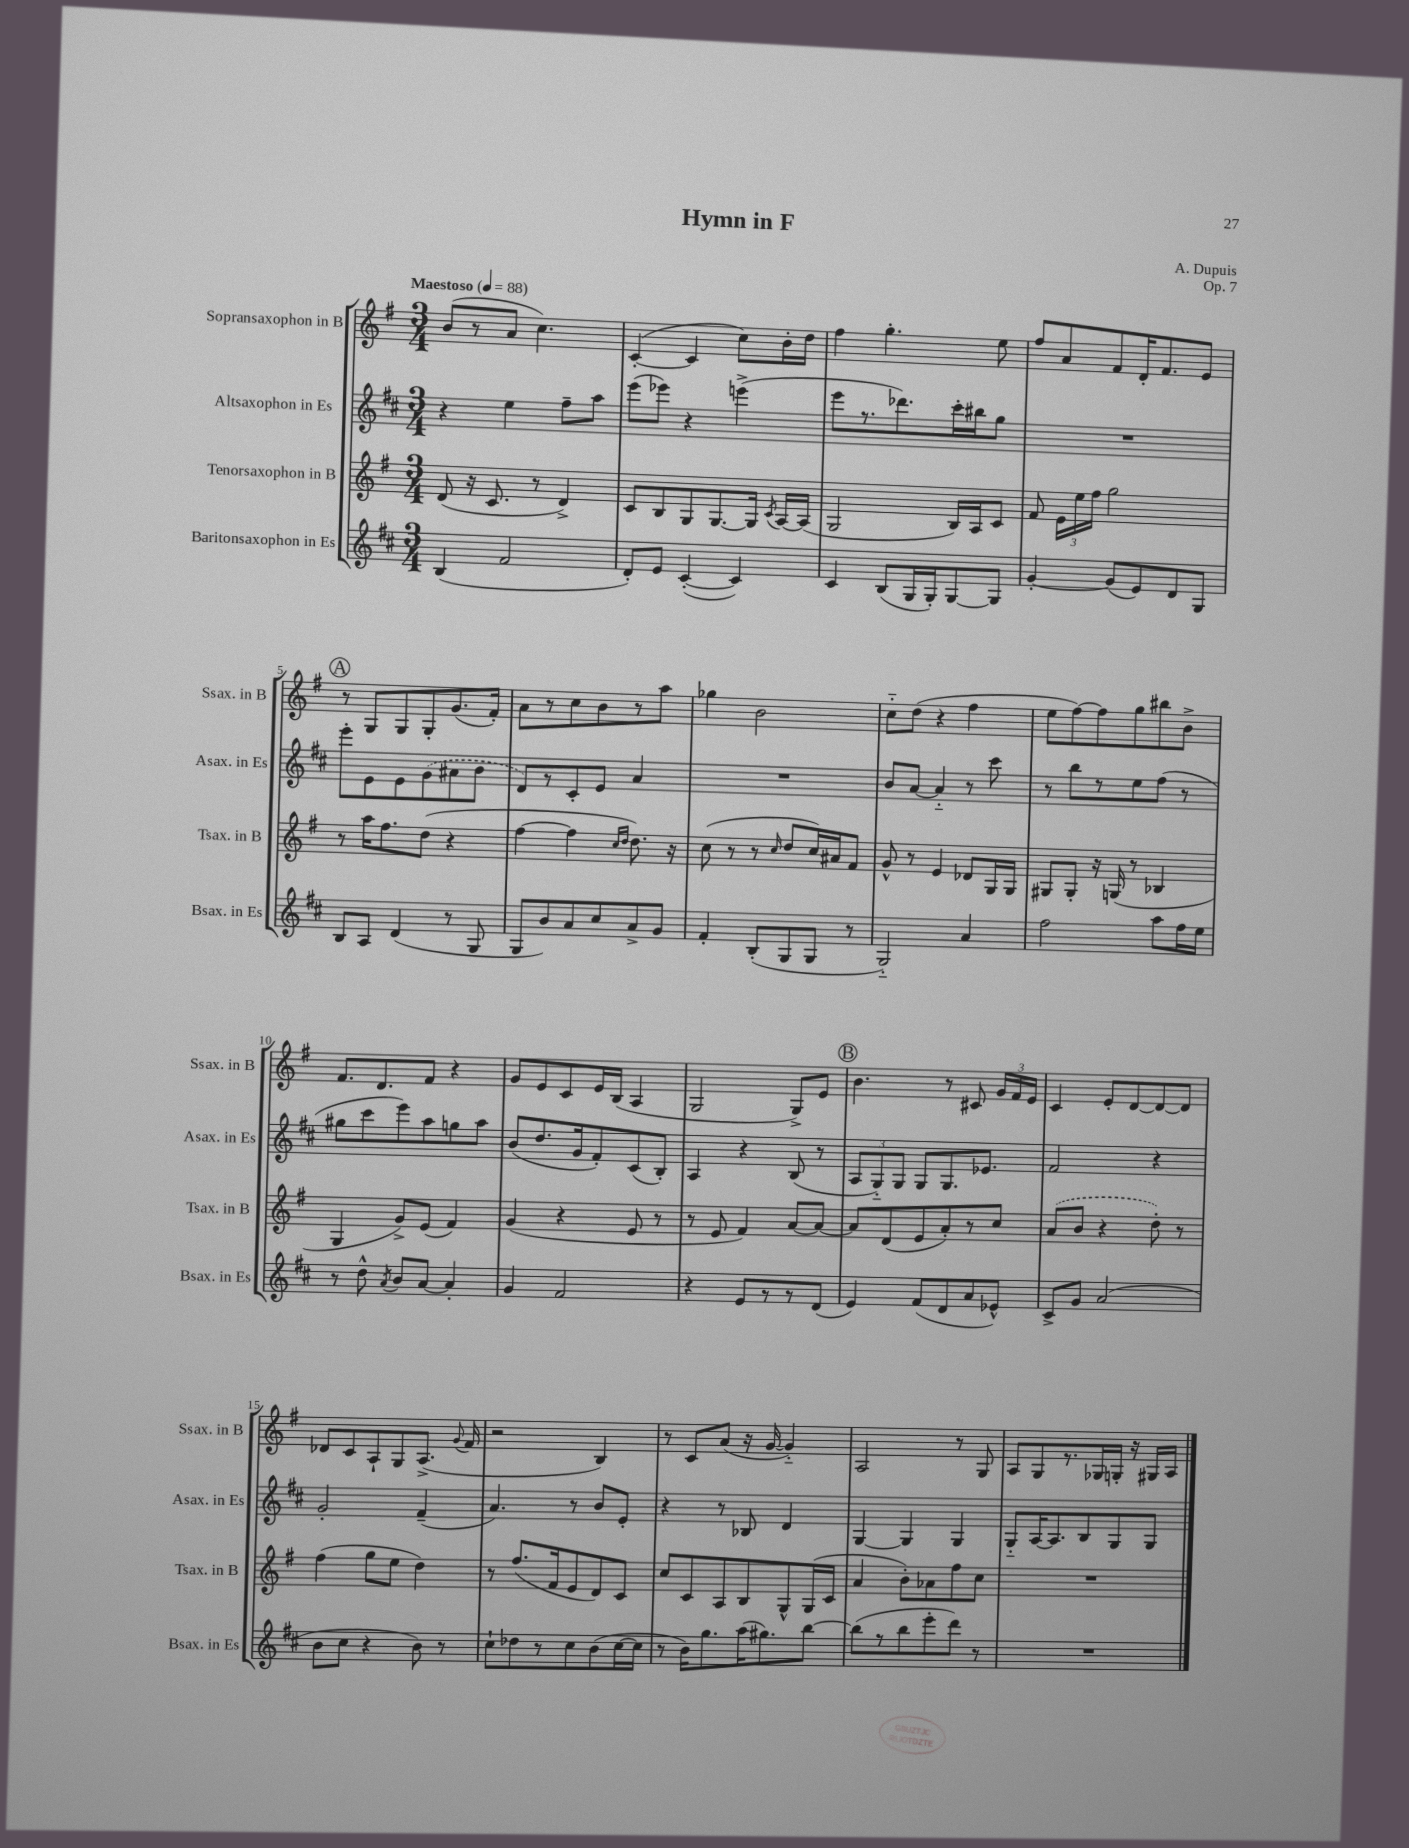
\header { title = "Hymn in F" composer = "A. Dupuis" opus = "Op. 7" }
<<
\new StaffGroup <<
\new Staff = "s0" \with { instrumentName = "Sopransaxophon in B" shortInstrumentName = "Ssax. in B" } {
    \clef treble \key g \major \numericTimeSignature \time 3/4 \tempo "Maestoso" 4 = 88
    \autoBeamOff b'8[( r8 a'8] c''4.) |
    c'4~-.( c'4 c''8[) b'16-. d''16] |
    fis''4 g''4.-. e''8 |
    fis''8[ a'8 fis'8 d'16-. fis'8. e'8] |
    \mark \markup { \circle "A" } r8 g8[ g8 g8-. g'8.( fis'16]-.) |
    a'8[ r8 c''8 b'8 r8 a''8] |
    ges''4 b'2 |
    c''8[-_ d''8]( r4 fis''4 |
    e''8[ fis''8~) fis''8 g''8 bis''8 b'8]-> |
    fis'8.[ d'8. fis'8] r4 |
    g'8[ e'8 c'8 e'16 b16]( a4 |
    g2 g8[->) e'8] |
    \mark \markup { \circle "B" } b'4. r8 cis'8 \tuplet 3/2 { g'16[ fis'16 e'16] } |
    c'4 e'8[-. d'8~ d'8~ d'8] |
    des'8[ c'8 a8-! g8 a8.]->( \appoggiatura { g'8 } fis'16 |
    r2 b4) |
    r8 c'8[ a'8]( r16 g'16~ g'4-_) |
    a2 r8 g8 |
    a8[ g8 r8. ges16 g16]-. r16 gis16[ a16] \bar "|." |
}
\new Staff = "s1" \with { instrumentName = "Altsaxophon in Es" shortInstrumentName = "Asax. in Es" } {
    \clef treble \key d \major \numericTimeSignature \time 3/4
    \autoBeamOff r4 e''4 fis''8[-- a''8] |
    e'''8[( ees'''8]) r4 e'''4->( |
    e'''8[ r8. des'''8.) cis'''16-. bis''16 g''8] |
    R2. |
    \mark \markup { \circle "A" } e'''8[-. e'8 e'8 \once \slurDashed g'8( ais'8 b'8] |
    d'8[) r8 cis'8-. e'8] a'4 |
    R2. |
    b'8[ a'8]~ a'4-_ r8 cis'''8 |
    r8 b''8[ r8 e''8 fis''8]( r8 |
    gis''8[ cis'''8 e'''8) a''8 g''8 a''8] |
    b'8[( d''8. g'16 fis'8-.) cis'8( b8]-.) |
    a4 r4 b8( r8 |
    \mark \markup { \circle "B" } \tuplet 3/2 { a8[ g8-_) g8] } g8[ g8. ees'8.] |
    fis'2 r4 |
    g'2-. fis'4--( |
    a'4.) r8 b'8[ e'8]-. |
    r4 r8 bes8 d'4 |
    g4~ g4 g4 |
    g8[-_ a16~ a8. b8 g8 g8] \bar "|." |
}
\new Staff = "s2" \with { instrumentName = "Tenorsaxophon in B" shortInstrumentName = "Tsax. in B" } {
    \clef treble \key g \major \numericTimeSignature \time 3/4
    \autoBeamOff d'8( r16 c'8. r8 d'4->) |
    c'8[ b8 g8 g8.~ g16] \acciaccatura { c'8 } a16[~ a16]( |
    g2 b16[) a16 c'8] |
    fis'8 \tuplet 3/2 { e'16[ e''16 fis''16] } g''2 |
    \mark \markup { \circle "A" } r8 a''16[ fis''8. d''8]( r4 |
    fis''4~ fis''4 \grace { c''16[ d''16] } d''8.) r16 |
    c''8( r8 r8 \grace { c''16 } d''8[ c''16) ais'16 fis'8] |
    g'8-^ r8 e'4 des'8[ g16 g16] |
    gis8[ gis8]-. r16 g16( r8 bes4 |
    g4 g'8[->) e'8]( fis'4) |
    g'4( r4 e'8 r8 |
    r8 e'8 fis'4) a'8[~ a'8]~ |
    \mark \markup { \circle "B" } a'8[ d'8( e'8 a'8-.) r8 c''8] |
    \once \slurDashed a'8[( b'8] r4 d''8-.) r8 |
    fis''4( g''8[ e''8] d''4) |
    r8 fis''8.[( fis'16 e'8 d'8) c'8] |
    c''8[ c'8 a8 b8 g8-^ g16( c'16] |
    a'4 b'8[-.) aes'8 fis''8 c''8] |
    R2. \bar "|." |
}
\new Staff = "s3" \with { instrumentName = "Baritonsaxophon in Es" shortInstrumentName = "Bsax. in Es" } {
    \clef treble \key d \major \numericTimeSignature \time 3/4
    \autoBeamOff b4( fis'2 |
    d'8[-.) e'8] cis'4~-.( cis'4) |
    cis'4 b8[( g16 g16-.) g8~ g8] |
    g'4~-. g'8[( e'8) d'8 g8] |
    \mark \markup { \circle "A" } b8[ a8] d'4( r8 g8 |
    g8[ b'8) a'8 cis''8 a'8-> g'8] |
    fis'4-. b8[-.( g8 g8] r8 |
    g2-_) a'4 |
    fis''2 a''8[ fis''16 e''16] |
    r8 d''8-^ \acciaccatura { a'8 } b'8[ a'8]~ a'4-. |
    g'4 fis'2 |
    r4 e'8[ r8 r8 d'8]( |
    \mark \markup { \circle "B" } e'4) fis'8[( d'8 a'8 ees'8]-^) |
    cis'8[-> g'8] a'2( |
    b'8[ cis''8] r4 b'8) r8 |
    cis''8[-! des''8 r8 cis''8 b'8( cis''16~ cis''16] |
    r8 b'16[) g''8. a''16( gis''8.) b''8]~ |
    b''8[( r8 b''8 e'''8-. d'''8]) r8 |
    R2. \bar "|." |
}
>>
>>
